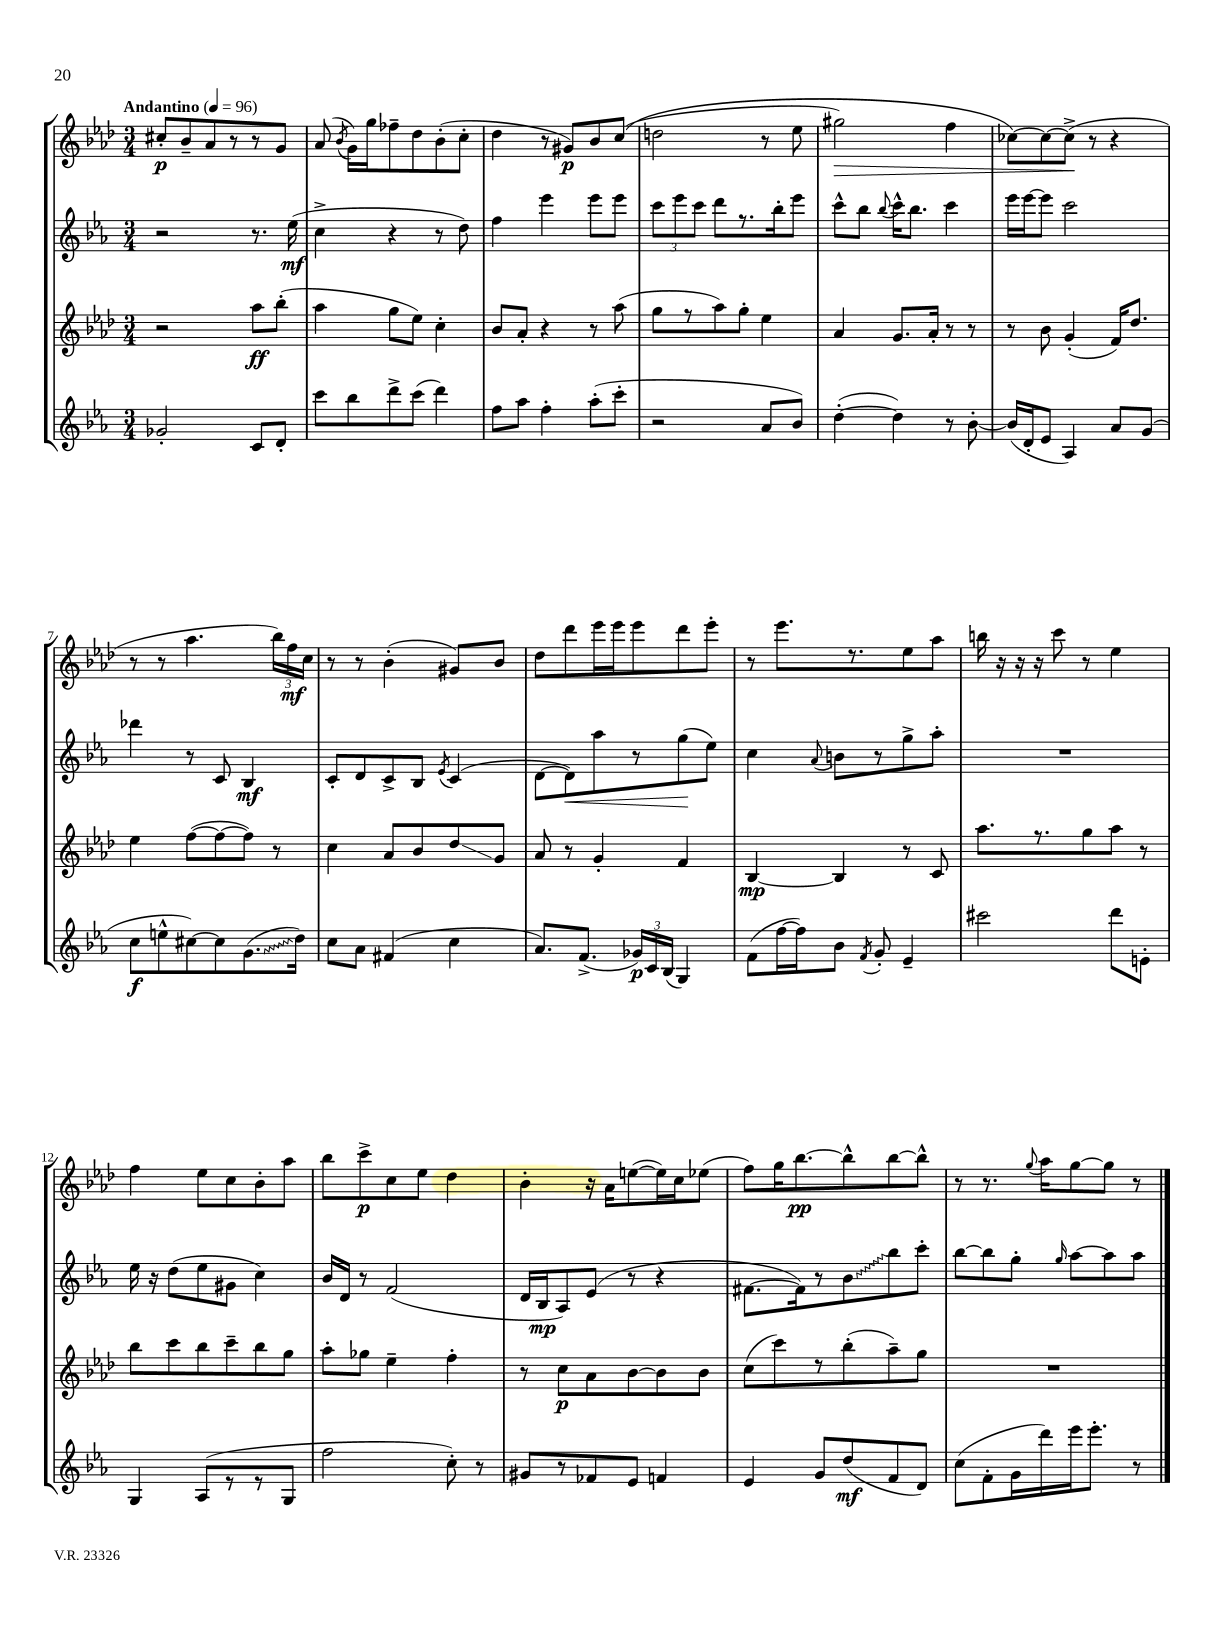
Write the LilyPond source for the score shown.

<<
\new StaffGroup <<
\new Staff = "s0" {
    \clef treble \key aes \major \numericTimeSignature \time 3/4 \tempo "Andantino" 4 = 96
    \autoBeamOff cis''8[-.\p bes'8-- aes'8 r8 r8 g'8] |
    aes'8( \acciaccatura { bes'8 } g'16[) g''16 fes''8-- des''8 bes'8-.( c''8]-. |
    des''4 r8 gis'8[\p) bes'8 c''8](\( |
    d''2 r8 ees''8 |
    gis''2\>) f''4 |
    ces''8[~\) ces''8~ ces''8]->\!( r8 r4 |
    r8 r8 aes''4. \tuplet 3/2 { bes''16[) f''16\mf c''16] } |
    r8 r8 bes'4-.( gis'8[) bes'8] |
    des''8[ des'''8 ees'''16 ees'''16 ees'''8 des'''8 ees'''8]-. |
    r8 ees'''8.[ r8. ees''8 aes''8] |
    b''16 r16 r16 r16 c'''8 r8 ees''4 |
    f''4 ees''8[ c''8 bes'8-. aes''8] |
    bes''8[ c'''8->\p c''8 ees''8] des''4 |
    bes'4-. r16 aes'16[ e''8~( e''16) c''16 ees''8]( |
    f''8[) g''16 bes''8.~\pp bes''8-^ bes''8~ bes''8]-^ |
    r8 r8. \appoggiatura { g''8 } aes''16[ g''8~ g''8] r8 \bar "|." |
}
\new Staff = "s1" {
    \clef treble \key ees \major \numericTimeSignature \time 3/4
    \autoBeamOff r2 r8. ees''16\mf( |
    c''4-> r4 r8 d''8) |
    f''4 ees'''4 ees'''8[ ees'''8] |
    \tuplet 3/2 { c'''8[ ees'''8 c'''8] } d'''8[ r8. bes''16-. ees'''8] |
    c'''8[-^ bes''8] \appoggiatura { bes''8 } c'''16[-^ bes''8.] c'''4 |
    ees'''16[ ees'''16~ ees'''8] c'''2 |
    des'''4 r8 c'8 bes4\mf |
    c'8[-. d'8 c'8-> bes8] \acciaccatura { ees'8 } c'4( |
    d'8[~ d'8\<) aes''8 r8 g''8\!( ees''8]) |
    c''4 \appoggiatura { aes'8 } b'8[ r8 g''8-> aes''8]-. |
    R2. |
    ees''16 r16 d''8[( ees''8 gis'8] c''4) |
    bes'16[ d'16] r8 f'2( |
    d'16[ bes16\mp aes8) ees'8]( r8 r4 |
    fis'8.[~ fis'16) r8 \once \override Glissando.style = #'zigzag bes'8\glissando bes''8 c'''8]-. |
    bes''8[~ bes''8 g''8]-. \grace { g''16 } aes''8[~ aes''8 aes''8] \bar "|." |
}
\new Staff = "s2" {
    \clef treble \key aes \major \numericTimeSignature \time 3/4
    \autoBeamOff r2 aes''8[\ff bes''8]-.( |
    aes''4 g''8[ ees''8]) c''4-. |
    bes'8[ aes'8]-. r4 r8 aes''8( |
    g''8[ r8 aes''8) g''8]-. ees''4 |
    aes'4 g'8.[ aes'16]-. r8 r8 |
    r8 bes'8 g'4-.( f'16[) des''8.] |
    ees''4 f''8[~( f''8~ f''8]) r8 |
    c''4 aes'8[ bes'8 des''8\glissando g'8] |
    aes'8 r8 g'4-. f'4 |
    bes4~\mp bes4 r8 c'8 |
    aes''8.[ r8. g''8 aes''8] r8 |
    bes''8[ c'''8 bes''8 c'''8-- bes''8 g''8] |
    aes''8[-. ges''8] ees''4-- f''4-. |
    r8 c''8[\p aes'8 bes'8~ bes'8 bes'8] |
    c''8[( c'''8) r8 bes''8-.( aes''8--) g''8] |
    R2. \bar "|." |
}
\new Staff = "s3" {
    \clef treble \key ees \major \numericTimeSignature \time 3/4
    \autoBeamOff ges'2-. c'8[ d'8]-. |
    c'''8[ bes''8 d'''8-> c'''8]( d'''4) |
    f''8[ aes''8] f''4-. aes''8[-.( c'''8]-. |
    r2 aes'8[ bes'8]) |
    d''4~-.( d''4) r8 bes'8~-. |
    bes'16[( d'16-. ees'8] aes4) aes'8[ g'8]( |
    c''8[\f e''8-^ cis''8~) cis''8 \once \override Glissando.style = #'zigzag g'8.\glissando( d''16]) |
    c''8[ aes'8] fis'4( c''4 |
    aes'8.[) f'8.]->( \tuplet 3/2 { ges'16[\p) c'16 bes16]( } g4) |
    f'8[( f''16~ f''16) bes'8] \acciaccatura { f'8 } g'8-. ees'4-- |
    cis'''2 d'''8[ e'8]-. |
    g4 aes8[( r8 r8 g8] |
    f''2 c''8-.) r8 |
    gis'8[ r8 fes'8 ees'8] f'4 |
    ees'4 g'8[ d''8\mf( f'8 d'8]) |
    c''8[( f'8-. g'16 d'''16) ees'''16 ees'''8.]-. r8 \bar "|." |
}
>>
>>
